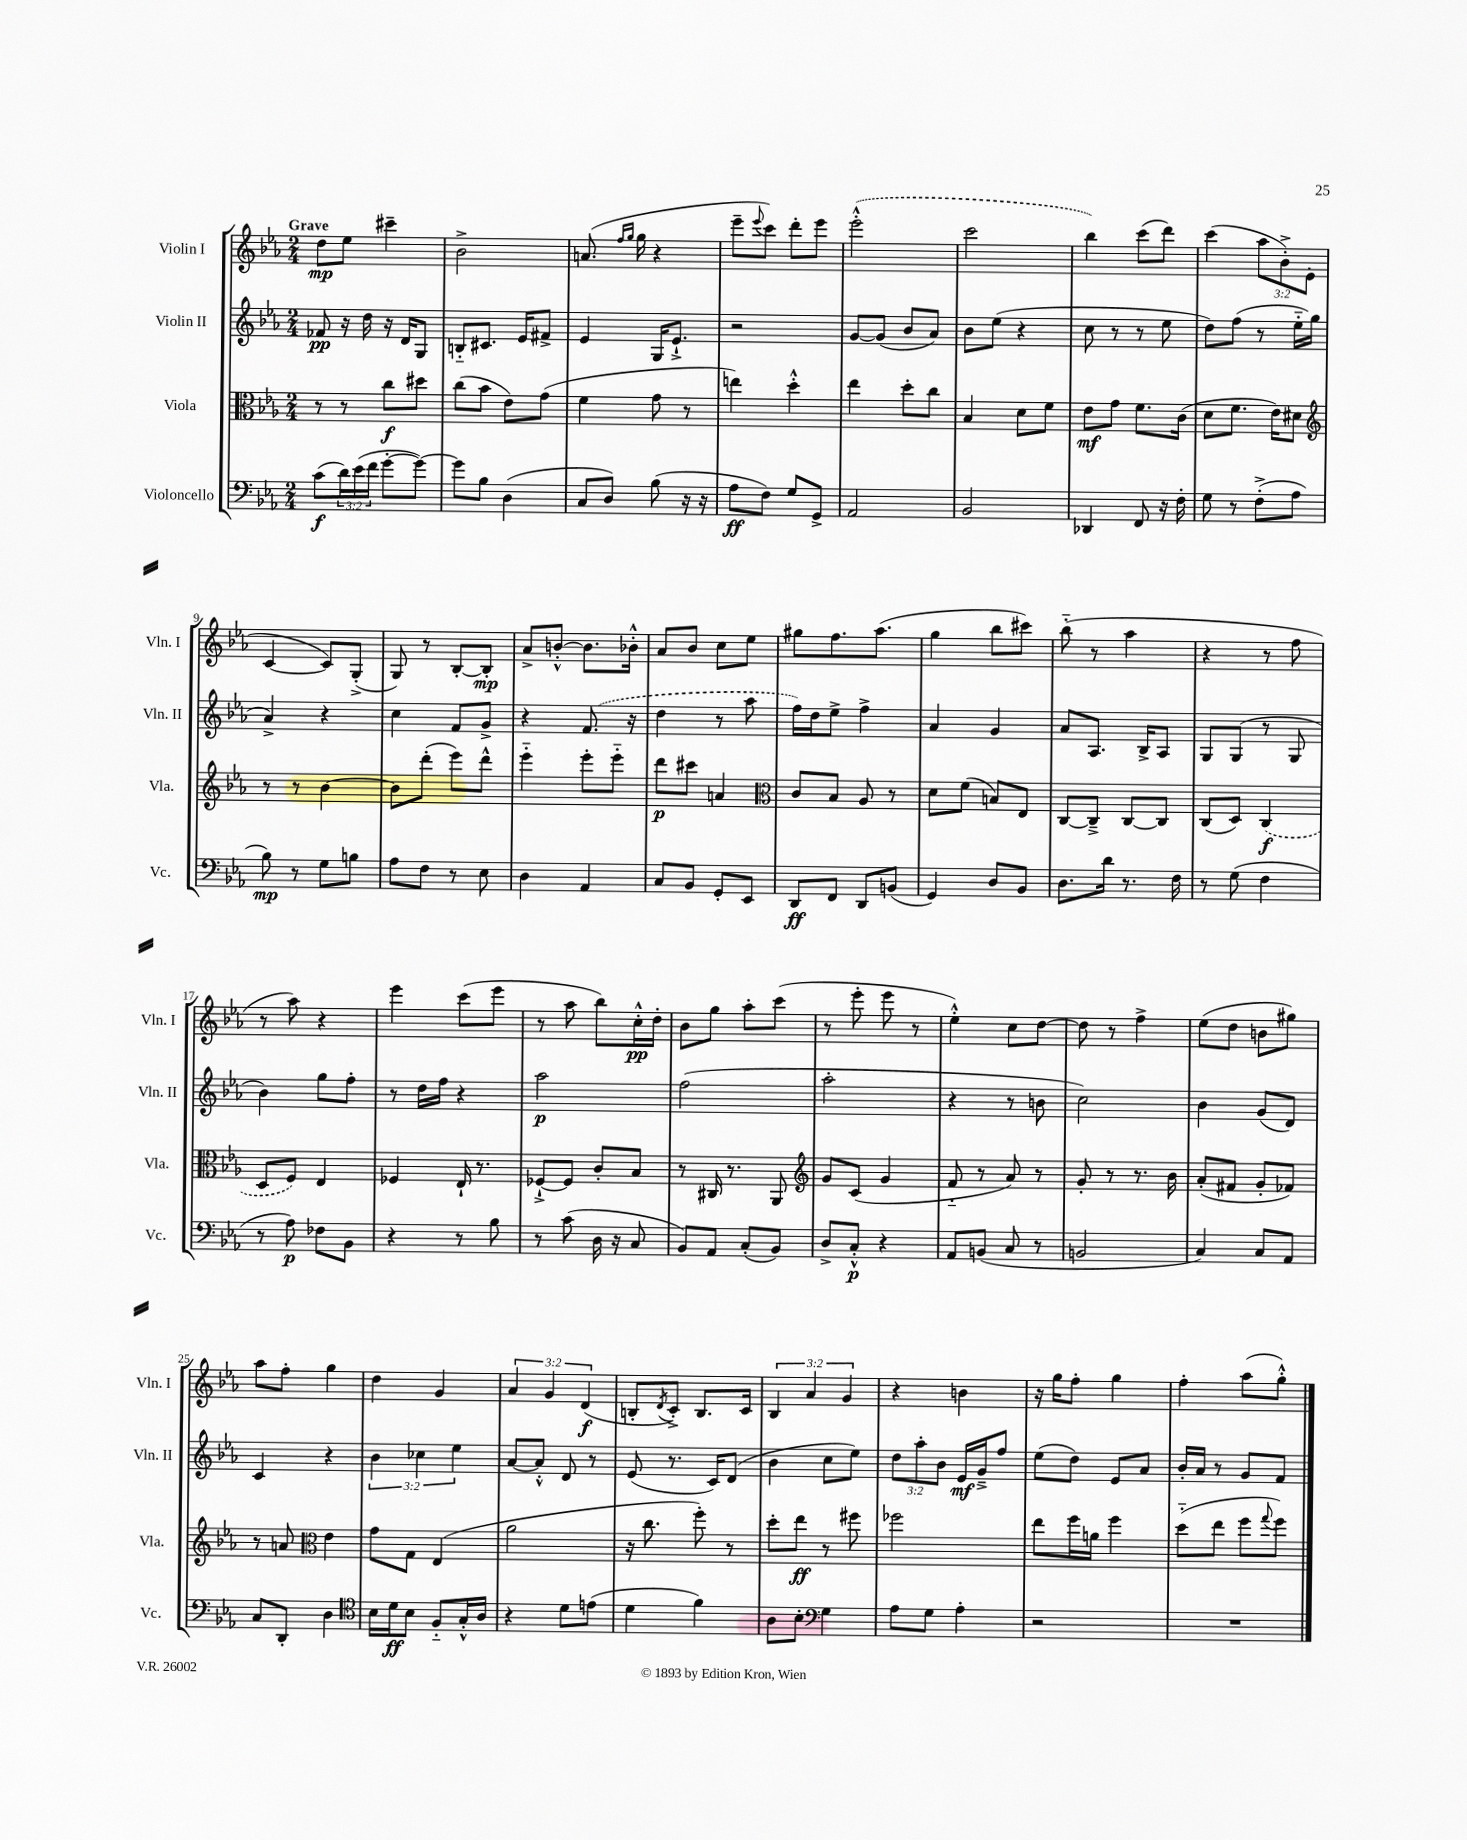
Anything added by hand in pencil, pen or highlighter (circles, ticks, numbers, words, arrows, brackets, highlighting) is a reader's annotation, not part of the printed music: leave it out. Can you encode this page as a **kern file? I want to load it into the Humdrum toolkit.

**kern	**kern	**kern	**kern
*staff4	*staff3	*staff2	*staff1
*clefF4	*clefC3	*clefG2	*clefG2
*k[b-e-a-]	*k[b-e-a-]	*k[b-e-a-]	*k[b-e-a-]
*M2/4	*M2/4	*M2/4	*M2/4
(8c	8r	8f-	8dd
24d)	8r	16r	8ee-
(24e-	.	.	.
.	.	16dd	.
24f	.	.	.
[8g'	8cc	16r	4ccc#~
.	.	16d	.
8g_)	8dd#	8G	.
=	=	=	=
8g]	(8cc	8B'~	2b-^
8B-	8b-	8.c#	.
(4D	8e-)	.	.
.	.	16e-	.
.	(8g	8f#^	.
=	=	=	=
8C	4f	4e-	(8.a
8D)	.	.	.
.	.	.	16qqff
.	.	.	16qqgg
.	.	.	16gg
(8B-	8g	16G	4r
.	.	8.e-`^	.
16r	8r	.	.
16r	.	.	.
=	=	=	=
8A-	4ee)	2r	8eee-~
.	.	.	8qqeee-
8F)	.	.	8ccc)
8G	4dd'^^	.	8ddd'
8GG^	.	.	8eee-
=	=	=	=
2AA-	4ee-	[8g	(2eee-'^^
.	.	(8g]	.
.	8dd'	8b-	.
.	8cc	8a-)	.
=	=	=	=
2BB-	4B-	8b-	2ccc
.	.	(8ee-	.
.	8d	4r	.
.	8f	.	.
=	=	=	=
4DD-	8e-	8cc	4bb-)
.	8g	8r	.
8FF	8.f	8r	(8ccc
16r	.	8ee-	8ddd)
16F'	(16c	.	.
=	=	=	=
8G	8d	8dd)	(4ccc
8r	8.f	(8ff	.
(8F'^	.	8r	12aa-
.	16e-)	.	.
.	.	.	12b-'^)
8A-	8d#	16ee-'~	.
.	.	.	(12e-
.	.	16gg	.
=	=	=	=
*	*clefG2	*	*
8B-)	8r	4a-^)	[4c
8r	8r	.	.
8G	[4b-	4r	8c])
8B	.	.	(8G'^
=	=	=	=
8A-	8b-]	4cc	8G)
8F	(8ddd'	.	8r
8r	8eee-)	8f	[8B-'
8E-	8ddd^^	8g^	8B-']
=	=	=	=
4D	4eee-'~	4r	8a-^
.	.	.	[8b'^^
4AA-	8eee-'	(8.f	8.b]
.	8eee-'~	.	.
.	.	16r	16b-'^^
=	=	=	=
8C	8ddd	4dd	8a-
8BB-	8ccc#	.	8b-
8GG'	4a	8r	8cc
8EE-	.	8aa-	8ee-
=	=	=	=
*	*clefC3	*	*
8DD	8c	16ff)	8gg#
.	.	16dd	.
8FF	8B-	8ee-^	8.ff
8DD	8A-	4ff^	.
.	.	.	(8.aa-
(8BB	8r	.	.
=	=	=	=
4GG)	8d	4a-	4gg
.	(8f	.	.
8D	8B)	4g	8bb-
8BB-	8E-	.	8ccc#)
=	=	=	=
8.D	[8C	8a-	(8bb-'~
.	8C~^]	8.A-	8r
16d	.	.	.
8.r	[8C	.	4aa-
.	.	16B-^	.
.	8C]	8A-	.
16F	.	.	.
=	=	=	=
8r	(8C	8G	4r
(8G	8D)	(8G	.
4F	(4C	8r	8r
.	.	8G	8ff
=	=	=	=
8r	8D	4b-)	8r
8A-)	8F)	.	8aa-)
8F-	4E-	8gg	4r
8BB-	.	8ff'	.
=	=	=	=
4r	4F-	8r	4eee-
.	.	16dd	.
.	.	16ff	.
8r	16E-`	4r	(8ccc
.	8.r	.	.
8B-	.	.	8eee-
=	=	=	=
8r	[8F-`^	2aa-	8r
(8c	8F-]	.	8aa-
16D	8c'	.	8bb-)
16r	.	.	.
8C	8B-	.	16cc'^^
.	.	.	16dd'
=	=	=	=
8BB-)	8r	(2ff	8b-
8AA-	16C#	.	8gg
.	8.r	.	.
(8C'	.	.	8aa-'
8BB-)	8AA-	.	(8ccc
=	=	=	=
*	*clefG2	*	*
8D^	8g	2aa-'	8r
8C'^^	(8c	.	8eee-'
4r	4g	.	8eee-
.	.	.	8r
=	=	=	=
8AA-	8f'~	4r	4ee-'^^)
(8BB	8r	.	.
8C	8a-)	8r	8cc
8r	8r	8b	[8dd
=	=	=	=
2BB	8g'	2cc)	8dd]
.	8r	.	8r
.	8.r	.	4ff^
.	16b-	.	.
=	=	=	=
4C)	(8a-'	4b-	(8ee-
.	8f#	.	8dd
8C	8g'	(8g	8b
8AA-	8f-)	8d)	8gg#)
=	=	=	=
8C	8r	4c	8aa-
8DD'	8a	.	8ff'
*	*clefC3	*	*
4D	4e-	4r	4gg
=	=	=	=
*clefC4	*	*	*
16B-	8g	6b-	4dd
16d	.	.	.
8B-	8G	.	.
.	.	6cc-	.
8F'~	(4E-	.	4g
.	.	6ee-	.
16G'^^	.	.	.
16A-	.	.	.
=	=	=	=
4r	2a-	[8a-	6a-
.	.	8a-'^^]	.
.	.	.	6g
8d	.	8d	.
.	.	.	(6d
(8e	.	8r	.
=	=	=	=
4d	16r	(8e-	8B'
.	8.cc	.	.
.	.	.	8qd
.	.	8.r	8c'^)
4f)	8ff')	.	8.B
.	.	16c)	.
.	8r	(8d	.
.	.	.	16c
=	=	=	=
8A-	8dd'	4b-	6B-
8B-'	8ee-	.	.
.	.	.	6a-
*clefF4	*	*	*
4G	8r	8cc	.
.	.	.	6g
.	8ff#	8ee-)	.
=	=	=	=
8A-	2ff-	12dd	4r
.	.	12aa-'	.
8G	.	.	.
.	.	12b-	.
4A-'	.	16e-	4b
.	.	16g~^	.
.	.	8ff	.
=	=	=	=
2r	8ee-	(8ee-	16r
.	.	.	16gg
.	16ff	8dd)	8ff'
.	16a	.	.
.	4ff	8e-	4gg
.	.	8a-	.
=	=	=	=
2r	(8dd'~	16b-'	4ff'
.	.	16a-	.
.	8ee-	8r	.
.	8ff	8g	(8aa-
.	8qqgg	.	.
.	8ff)	8f	8gg'^^)
==	==	==	==
*-	*-	*-	*-
